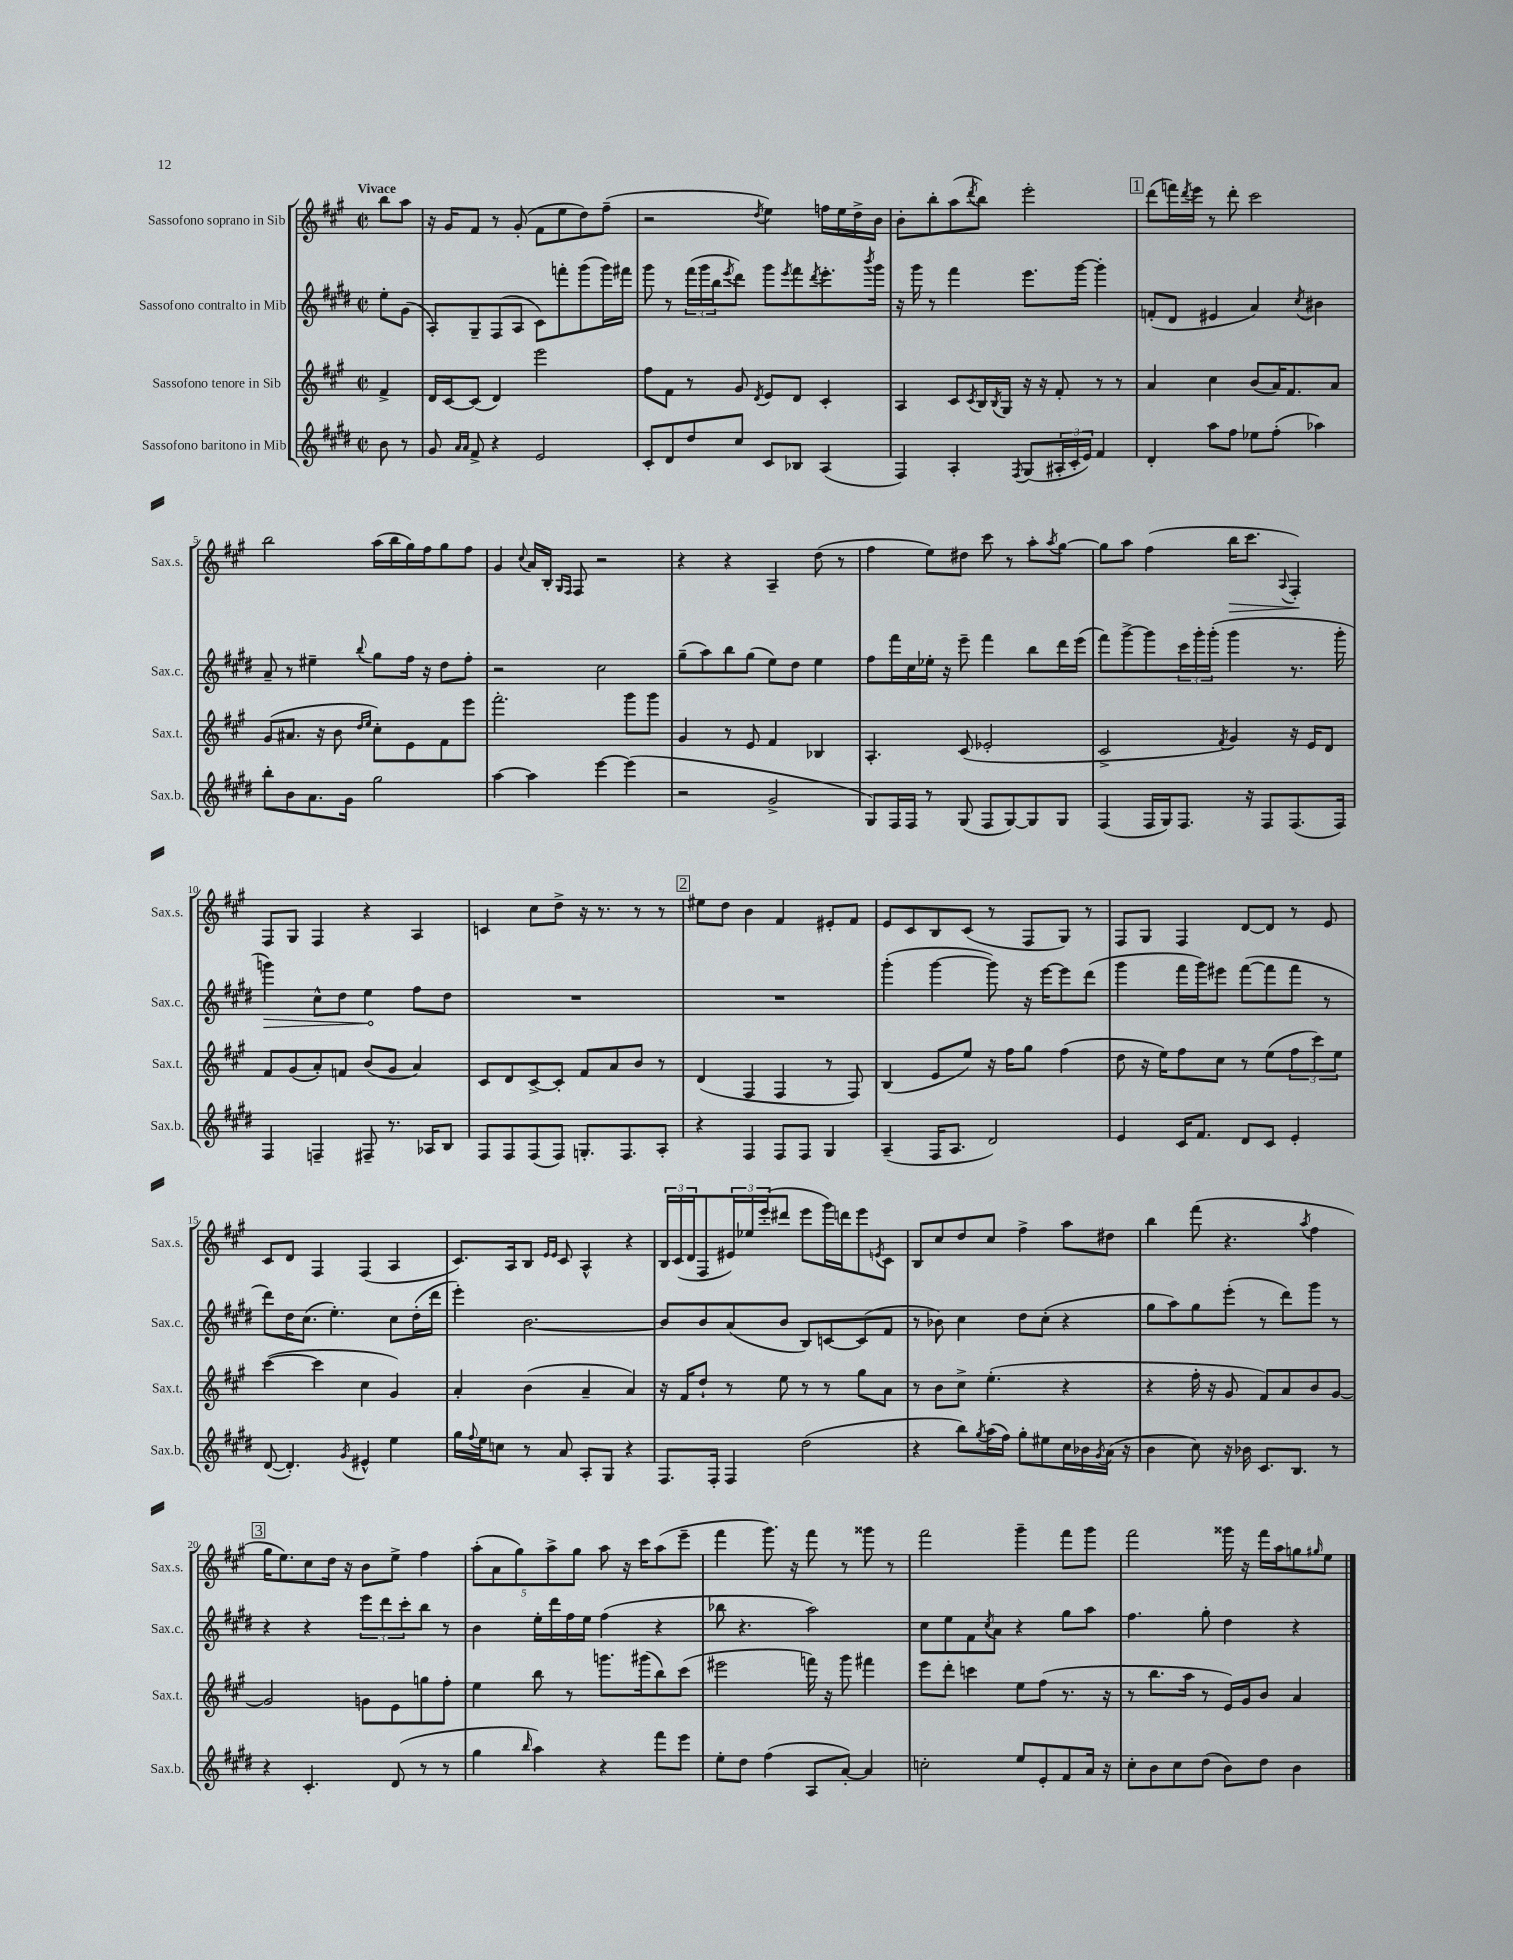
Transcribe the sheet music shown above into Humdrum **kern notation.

**kern	**kern	**kern	**dynam	**kern	**dynam
*part4	*part3	*part2	*part2	*part1	*part1
*staff4	*staff3	*staff2	*staff2	*staff1	*staff1
*I"Sassofono baritono in Mib	*I"Sassofono tenore in Sib	*I"Sassofono contralto in Mib	*	*I"Sassofono soprano in Sib	*
*I'Sax.b.	*I'Sax.t.	*I'Sax.c.	*	*I'Sax.s.	*
*clefG2	*clefG2	*clefG2	*	*clefG2	*
*k[f#c#g#d#]	*k[f#c#g#]	*k[f#c#g#d#]	*	*k[f#c#g#]	*
*M2/2	*M2/2	*M2/2	*	*M2/2	*
*met(c|)	*met(c|)	*met(c|)	*	*met(c|)	*
=	=	=	=	=	=
!	!	!	!	!LO:TX:a:B:t=Vivace	!
8b\	4f#^/	8ee'\L	.	8bb\L	.
8r	.	(8g#\J	.	8aa\J	.
=1	=1	=1	=1	=1	=1
8g#/	16d/LL	8A'/L)	.	16r	.
.	[16c#/J	.	.	16g#/KL	.
16qqa/LL	.	.	.	.	.
16qqa/JJ	.	.	.	.	.
8f#^/	(8c#/J]	8G#~/	.	8f#/J	.
4r	4d/)	(8F#/	.	8r	.
.	.	8A/J	.	(8g#'/	.
2e/	2eee\	8c#\L)	.	8f#\L	.
.	.	8fffn'\	.	8ee\	.
.	.	(8ggg#\	.	8dd\)	.
.	.	16ggg#\L)	.	(8ff#~\J	.
.	.	16fff#X\JJ	.	.	.
=2	=2	=2	=2	=2	=2
8c#'/L	8ff#\L	8ggg#\	.	2r	.
8d#/	8f#\J	8r	.	.	.
8dd#/	8r	(24fff#\LL	.	.	.
.	.	24ggg#\	.	.	.
.	.	24bb\J	.	.	.
.	.	8qeee/	.	.	.
8cc#/J	8g#/	8ddd#\J)	.	.	.
.	8qd/	.	.	8qdd/	.
8c#/L	8e/L	8ggg#\L	.	4ee\)	.
.	.	8qeee/	.	.	.
8B-X/J	8d/J	8fff#\	.	.	.
.	.	8qddd#/	.	.	.
(4A/	4c#'/	8.eee'\	.	16ffn\LL	.
.	.	.	.	16ee\	.
.	.	.	.	16dd^\	.
.	.	8qbbb/	.	.	.
.	.	16ggg#\Jk	.	16b\JJ	.
=3	=3	=3	=3	=3	=3
4F#/)	4A/	16r	.	8b'\L	.
.	.	16ggg#\	.	.	.
.	.	8r	.	8bb'\	.
4A'/	8c#/L	4fff#\	.	(8aa\	.
.	8qc#/	.	.	8qddd/	.
.	16B/L	.	.	8bb\J)	.
.	8qB/	.	.	.	.
.	16G#/JJ	.	.	.	.
8qF#/	.	.	.	.	.
(8G#/L	16r	8.eee\L	.	2eee'\	.
.	16r	.	.	.	.
24A#X'/L	8f#'/	.	.	.	.
24c#'/	.	.	.	.	.
.	.	[16ggg#\Jk	.	.	.
24e/JJ)	.	.	.	.	.
4f#/	8r	4ggg#'\]	.	.	.
.	8r	.	.	.	.
!!LO:REH:place=s1:t=1
=4	=4	=4	=4	=4	=4
4d#'/	4a/	(8fn'/L	.	(8ddd\L	.
.	.	8d#/J	.	16fffn\L)	.
.	.	.	.	8qddd/	.
.	.	.	.	16eee\JJ	.
8aa\L	4cc#\	4e#X/	.	8r	.
8ff#\J	.	.	.	8ddd'\	.
8ee-X\L	(8b/L	4a/)	.	2ccc#\	.
(8ff#'\J	16a/K)	.	.	.	.
.	8.f#/	.	.	.	.
.	.	8qcc#/	.	.	.
4aa-X\)	.	4b#X\	.	.	.
.	8a/J	.	.	.	.
!!LO:LB:g=z
=5	=5	=5	=5	=5	=5
8bb'\L	(8g#/L	8a~/	.	2bb\	.
8b\	8.a#X/J	8r	.	.	.
8.a\	.	4ee#X~\	.	.	.
.	16r	.	.	.	.
.	8b\	.	.	.	.
16g#\Jk	.	.	.	.	.
.	16qqdd/LL	.	.	.	.
.	16qqee/JJ	8qqbb/	.	.	.
2gg#\	8cc#'\L)	8gg#\L	.	(16aa\LL	.
.	.	.	.	16bb\	.
.	8e\	16ff#\Jk	.	16gg#\)	.
.	.	16r	.	16ff#\J	.
.	8f#\	8dd#\L	.	8gg#\	.
.	8eee\J	8ff#'\J	.	8ff#\J	.
=6	=6	=6	=6	=6	=6
[4aa\	2.fff#'\	2r	.	4g#/	.
.	.	.	.	8qqcc#/	.
4aa\]	.	.	.	16a/LL	.
.	.	.	.	16B'/JJ	.
.	.	.	.	16qqG#/LL	.
.	.	.	.	16qqF#/JJ	.
.	.	.	.	8F#/	.
[4eee\	.	2cc#\	.	2r	.
(4eee\]	8ggg#\L	.	.	.	.
.	8ggg#\J	.	.	.	.
=7	=7	=7	=7	=7	=7
2r	4g#/	(8gg#~\L	.	4r	.
.	.	8aa\)	.	.	.
.	8r	8bb\	.	4r	.
.	8e/	(8gg#\J	.	.	.
2g#^/	4f#/	8ee\L)	.	4A~/	.
.	.	8dd#\J	.	.	.
.	4B-X/	4ee\	.	(8dd\	.
.	.	.	.	8r	.
=8	=8	=8	=8	=8	=8
8G#/L)	4.A'/	8ff#\L	.	4ff#\	.
16F#/L	.	16fff#\L	.	.	.
16F#/JJ	.	16cc#\	.	.	.
8r	.	16ee-X'\JJ	.	8ee\L)	.
.	.	16r	.	.	.
(8G#/	(8c#/	8eee~\	.	8dd#X\J	.
8F#/L	2e-X'/	4fff#\	.	8ccc#\	.
[8G#/)	.	.	.	8r	.
8G#/]	.	8bb\L	.	8aa'\L	.
.	.	.	.	8qaa/	.
8G#/J	.	16ddd#\L	.	[8gg#\J	.
.	.	(16eee\JJ	.	.	.
=9	=9	=9	=9	=9	=9
(4F#/	2c#^/	8fff#\L)	.	8gg#\L]	.
.	.	[8ggg#^\	.	8aa\J	.
16F#/LL	.	8ggg#\]	.	(4ff#\	.
16G#/J)	.	.	.	.	.
8.F#/J	.	24ccc#\L	.	.	.
.	.	24ggg#'\	.	.	.
.	.	(24ggg#'\JJ	.	.	.
.	8qf#/	.	.	.	.
!	!	!	!	!	!LO:HP:b
.	4g#/)	4ggg#\	.	16bb\KL	>
16r	.	.	.	8.ccc#\J	.
8F#/L	.	.	.	.	.
.	.	.	.	8qqA/	.
(8.F#/	16r	8.r	.	4F#'/)	.
.	16e/KL	.	.	.	.
.	8d/J	.	.	.	.
16F#/Jk)	.	16ggg#'\	.	.	.
.	.	.	.	.	]
!!LO:LB:g=z
=10	=10	=10	=10	=10	=10
!	!	!	!LO:HP:b	!	!
4F#/	8f#/L	4gggn\)	>	8F#/L	.
.	(8g#/	.	.	8G#/J	.
4Fn~/	8a'/)	8cc#^^\L	.	4F#/	.
.	8fn/J	8dd#\J	.	.	.
8F#X~/	(8b/L	4ee\	.	4r	.
8.r	8g#/J	.	.	.	.
.	4a/)	8ff#\L	]	4A/	.
16A-X/KL	.	.	.	.	.
8B/J	.	8dd#\J	.	.	.
=11	=11	=11	=11	=11	=11
8F#/L	8c#/L	1r	.	4cn/	.
8F#/	8d/	.	.	.	.
(8F#/	[8c#^/	.	.	8cc#\L	.
8F#/J)	8c#'/J]	.	.	8dd^\J	.
8.Gn'/L	8f#/L	.	.	16r	.
.	.	.	.	8.r	.
.	8a/	.	.	.	.
8.F#/	.	.	.	.	.
.	8b/J	.	.	8r	.
8A'/J	8r	.	.	8r	.
!!LO:REH:place=s1:t=2
=12	=12	=12	=12	=12	=12
4r	(4d/	1r	.	8ee#X\L	.
.	.	.	.	8dd\J	.
4F#/	4F#/	.	.	4b\	.
8F#/L	4F#/	.	.	4f#/	.
8F#/J	.	.	.	.	.
4G#/	8r	.	.	8e#X'/L	.
.	8F#/)	.	.	8f#/J	.
=13	=13	=13	=13	=13	=13
(4A~/	(4B/	(4ggg#'\	.	8e/L	.
.	.	.	.	8c#/	.
16F#/KL	8e/L	[4ggg#\	.	8B/	.
8.A/J	.	.	.	.	.
.	8ee/J)	.	.	(8c#/J	.
2d#/)	16r	8ggg#\])	.	8r	.
.	16ff#\KL	.	.	.	.
.	8gg#\J	16r	.	8F#/L	.
.	.	[16eee\KL	.	.	.
.	(4ff#\	8eee\]	.	8G#/J)	.
.	.	(8ddd#\J	.	8r	.
=14	=14	=14	=14	=14	=14
4e/	8dd\	4ggg#\	.	8F#/L	.
.	16r	.	.	8G#/J	.
.	16ee\KL)	.	.	.	.
16c#/KL	8ff#\	16fff#\LL	.	4F#/	.
8.f#/J	.	16ggg#\J)	.	.	.
.	8cc#\J	8eee#X\J	.	.	.
8d#/L	8r	([8fff#\L	.	[8d/L	.
8c#/J	(8ee\L	8fff#\]	.	8d/J]	.
4e'/	12ff#\	8fff#\J	.	8r	.
.	12ccc#\)	.	.	.	.
.	.	8r	.	8e/	.
.	12ee\J	.	.	.	.
!!LO:LB:g=z
=15	=15	=15	=15	=15	=15
([8d#/	([4ccc#\	8ddd#\L)	.	8c#/L	.
4.d#'/])	.	16dd#\K	.	8d/J	.
.	.	(8.cc#\J	.	.	.
.	4ccc#\]	.	.	4F#/	.
.	.	4.ee'\)	.	.	.
8qg#/	.	.	.	.	.
4e#X^^/	4cc#\	.	.	(4F#/	.
4ee\	4g#/)	8cc#\L	.	4A/	.
.	.	(16dd#'\L	.	.	.
.	.	16ddd#\JJ	.	.	.
=16	=16	=16	=16	=16	=16
16gg#\LL	4a'/	4eee'\)	.	8.c#/L)	.
8qqff#/	.	.	.	.	.
16ee\J	.	.	.	.	.
8ccn\J	.	.	.	.	.
.	.	.	.	16A/k	.
8r	(4b\	[2.b\	.	8B/J	.
.	.	.	.	16qqe/LL	.
.	.	.	.	16qqe/JJ	.
8a/	.	.	.	8c#/	.
8A'/L	4a~/	.	.	4A^^/	.
8G#/J	.	.	.	.	.
4r	4a/)	.	.	4r	.
=17	=17	=17	=17	=17	=17
8.F#/L	16r	8b/L]	.	24B/LL	.
.	.	.	.	(24c#/	.
.	16f#/KL	.	.	.	.
.	.	.	.	24d/J	.
.	8dd`/J	8b/	.	8F#/	.
16F#'/Jk	.	.	.	.	.
4F#/	8r	(8a/	.	24e#X/L)	.
.	.	.	.	24ee-X/	.
.	.	.	.	(24eee'/J	.
.	8ee\	8b/J	.	8ddd#X/J	.
(2dd#\	8r	8B/L)	.	8eee\L	.
.	8r	[8cn/	.	16ggg#\L)	.
.	.	.	.	16dddn\J	.
.	8gg#\L	(8c/]	.	8eee\	.
.	.	.	.	8qen/	.
.	8a\J	8f#/J	.	8c#\J	.
=18	=18	=18	=18	=18	=18
4r	8r	8r	.	8B/L	.
.	8b\L	8b-X\)	.	8cc#/	.
8bb\L)	8cc#^\J	4cc#\	.	8dd/	.
8qgg#/	.	.	.	.	.
(16aa\L	(4.ee'\	.	.	8cc#/J	.
16ff#\JJ)	.	.	.	.	.
8gg#'\L	.	8dd#\L	.	4ff#^\	.
8ee#X\	.	(8cc#'\J	.	.	.
16cc#\L	4r	4r	.	8aa\L	.
16b-X\	.	.	.	.	.
8qg#/	.	.	.	.	.
(16a\JJ	.	.	.	8dd#X\J	.
16r	.	.	.	.	.
=19	=19	=19	=19	=19	=19
4b\	4r	8gg#\L	.	4bb\	.
.	.	8aa\)	.	.	.
8cc#\)	16ff#'\	8gg#\	.	(8fff#\	.
.	16r	.	.	.	.
16r	8g#/	(8eee'\J	.	4.r	.
16b-X\	.	.	.	.	.
8.c#/L	8f#/L)	8r	.	.	.
.	8a/	8ddd#\L)	.	.	.
8.B/J	.	.	.	.	.
.	.	.	.	8qaa/	.
.	8b/	8ggg#\J	.	4ff#\	.
8r	[8g#/J	8r	.	.	.
!!LO:LB:g=z
!!LO:REH:place=s1:t=3
=20	=20	=20	=20	=20	=20
4r	2g#/]	4r	.	16gg#\KL	.
.	.	.	.	8.ee\)	.
4.c#'/	.	4r	.	8cc#\	.
.	.	.	.	16dd\Jk	.
.	.	.	.	16r	.
.	8gn\L	12eee\L	.	8b\L	.
.	.	12ddd#\	.	.	.
(8d#/	8e\	.	.	8ee^\J	.
.	.	12ccc#'\	.	.	.
8r	8ggn\	8bb\J	.	4ff#\	.
8r	8ff#'\J	8r	.	.	.
=21	=21	=21	=21	=21	=21
4gg#\	4ee\	4b\	.	(10aa'\L	.
.	.	.	.	10a\	.
.	.	.	.	10gg#\)	.
16qqbb/	.	.	.	.	.
4aa\)	8bb\	16ee'\LL	.	.	.
.	.	.	.	10aa^\	.
.	.	16ddd#\	.	.	.
.	8r	16ff#\	.	.	.
.	.	.	.	10gg#\J	.
.	.	16ee\JJ	.	.	.
4r	8.gggn\L	(4ff#\	.	8aa\	.
.	.	.	.	16r	.
.	(16ggg#X\k	.	.	16ccc#\KL	.
8fff#\L	8bb\)	4r	.	(8aa\	.
8eee\J	(8ccc#\J	.	.	8eee~\J	.
=22	=22	=22	=22	=22	=22
8ee'\L	2eee#X\	8bb-X\	.	4fff#\	.
8dd#\J	.	4.r	.	.	.
(4ff#\	.	.	.	8.ggg#\)	.
.	.	.	.	16r	.
8A/L	16fffn\)	2aa\)	.	8fff#\	.
.	16r	.	.	.	.
[8a'/J)	8ggg#\	.	.	8r	.
4a/]	4fff#X\	.	.	8ggg##X\	.
.	.	.	.	8r	.
=23	=23	=23	=23	=23	=23
2ccn'\	8eee\L	8cc#\L	.	2fff#\	.
.	8ddd'\J	8ee\	.	.	.
.	4cccn\	8f#\	.	.	.
.	.	8qcc#/	.	.	.
.	.	8a\J	.	.	.
8ee/L	8ee\L	4r	.	4ggg#~\	.
8e'/	(8ff#\J	.	.	.	.
8f#/	8.r	8gg#\L	.	8fff#\L	.
16a/Jk	.	8aa\J	.	8ggg#\J	.
16r	16r	.	.	.	.
=24	=24	=24	=24	=24	=24
8cc#'\L	8r	4.ff#\	.	2fff#\	.
8b\	8.bb\L	.	.	.	.
8cc#\	.	.	.	.	.
.	16aa\Jk	.	.	.	.
(8dd#\J	8r	8gg#'\	.	.	.
8b\L)	16e/LL)	4dd#\	.	16ggg##X\	.
.	16g#/J	.	.	16r	.
8dd#\J	8b/J	.	.	16fff#\LL	.
.	.	.	.	16aa\J	.
4b\	4a/	4r	.	8ggn\	.
.	.	.	.	16qqgg#X/	.
.	.	.	.	8ee\J	.
==	==	==	==	==	==
*-	*-	*-	*-	*-	*-
